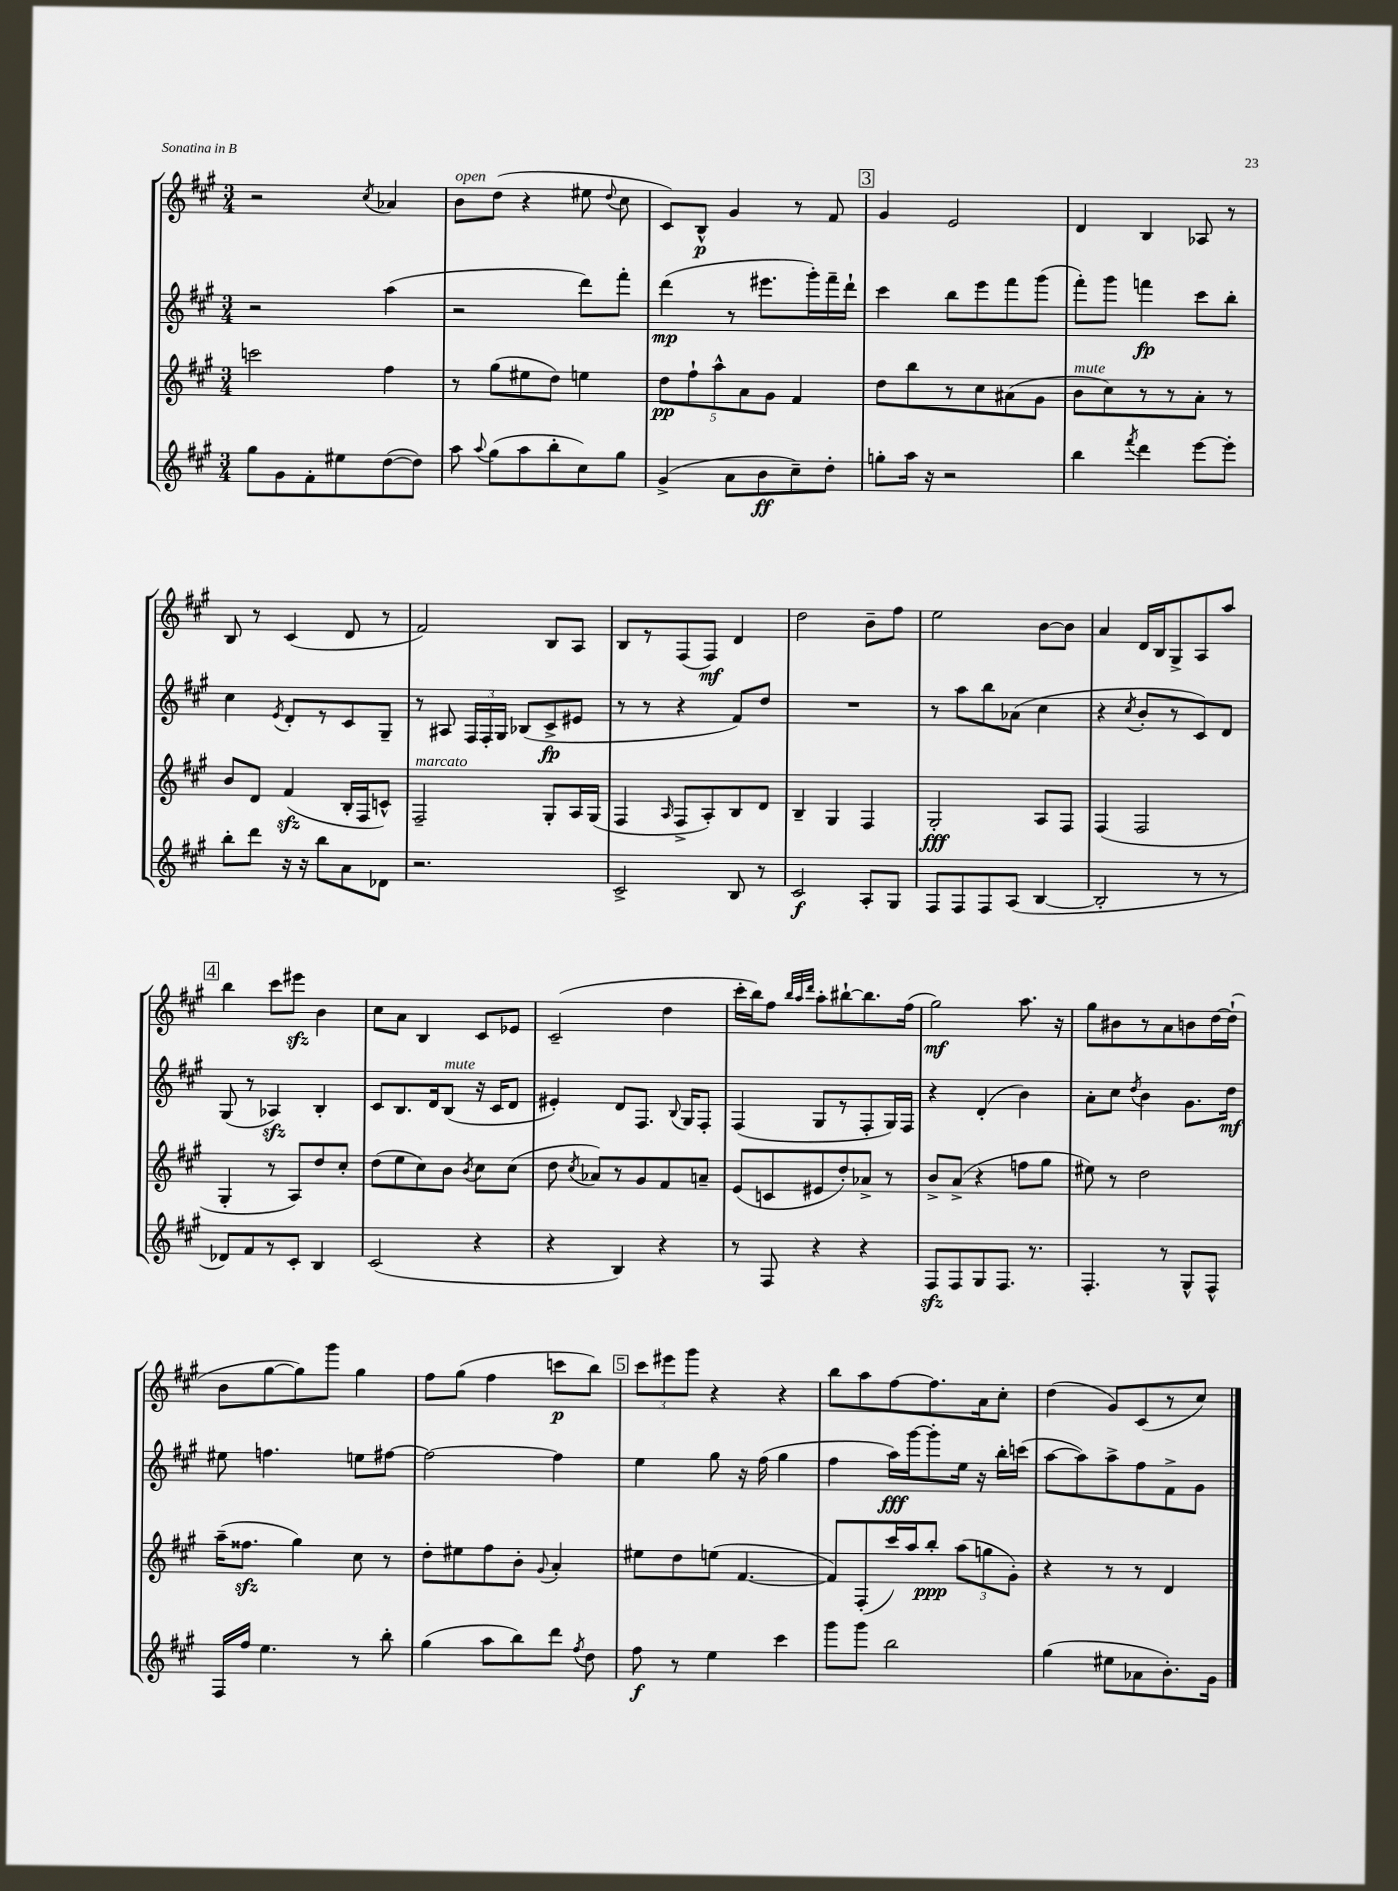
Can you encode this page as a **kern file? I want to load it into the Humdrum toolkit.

**kern	**dynam	**kern	**dynam	**kern	**dynam	**kern	**dynam
*part4	*part4	*part3	*part3	*part2	*part2	*part1	*part1
*staff4	*staff4	*staff3	*staff3	*staff2	*staff2	*staff1	*staff1
*clefG2	*	*clefG2	*	*clefG2	*	*clefG2	*
*k[f#c#g#]	*	*k[f#c#g#]	*	*k[f#c#g#]	*	*k[f#c#g#]	*
*M3/4	*	*M3/4	*	*M3/4	*	*M3/4	*
=18	=18	=18	=18	=18	=18	=18	=18
8gg#\L	.	2cccn\	.	2r	.	2r	.
8g#\	.	.	.	.	.	.	.
8f#'\	.	.	.	.	.	.	.
8ee#X\	.	.	.	.	.	.	.
.	.	.	.	.	.	8qcc#/	.
([8dd\	.	4ff#\	.	(4aa\	.	4a-X/	.
8dd\J])	.	.	.	.	.	.	.
=19	=19	=19	=19	=19	=19	=19	=19
!	!	!	!	!	!	!LO:TX:a:i:t=open	!
8aa\	.	8r	.	2r	.	8b\L	.
8qqaa/	.	.	.	.	.	.	.
(8gg#\L	.	(8gg#\L	.	.	.	(8dd\J	.
8aa\	.	8ee#X\	.	.	.	4r	.
8bb'\	.	8dd\J)	.	.	.	.	.
8cc#\)	.	4een\	.	8ddd\L)	.	8ee#X\	.
.	.	.	.	.	.	8qqdd/	.
8gg#\J	.	.	.	8fff#'\J	.	8cc#\	.
=20	=20	=20	=20	=20	=20	=20	=20
(4g#^/	.	10dd\L	pp	(4ddd\	mp	8c#/L)	.
.	.	10ff#`\	.	.	.	.	.
.	.	.	.	.	.	8B^^/J	p
.	.	10aa^^\	.	.	.	.	.
8a\L	.	.	.	8r	.	4g#/	.
.	.	10a\	.	.	.	.	.
8b\	ff	.	.	8.eee#X\L	.	.	.
.	.	10g#\J	.	.	.	.	.
8cc#~\)	.	4f#/	.	.	.	8r	.
.	.	.	.	16ggg#'\L)	.	.	.
8dd'\J	.	.	.	16fff#~\	.	8f#/	.
.	.	.	.	16ddd`\JJ	.	.	.
!!LO:REH:place=s1:t=3
=21	=21	=21	=21	=21	=21	=21	=21
8ggn'\L	.	8dd\L	.	4ccc#\	.	4g#/	.
16aa\Jk	.	8bb\	.	.	.	.	.
16r	.	.	.	.	.	.	.
2r	.	8r	.	8bb\L	.	2e/	.
.	.	8cc#\	.	8eee\	.	.	.
.	.	(8a#X\	.	8fff#\	.	.	.
.	.	8g#\J	.	(8ggg#\J	.	.	.
=22	=22	=22	=22	=22	=22	=22	=22
!	!	!LO:TX:a:i:t=mute	!	!	!	!	!
4bb\	.	8b\L	.	8fff#'\L)	.	4d/	.
.	.	8cc#\)	.	8ggg#\J	.	.	.
8qfff#/	.	.	.	.	.	.	.
4ddd\	.	8r	.	4fffn\	fp	4B/	.
.	.	8r	.	.	.	.	.
[8eee\L	.	8a'\J	.	8ccc#\L	.	8A-X/	.
8eee'\J]	.	8r	.	8bb'\J	.	8r	.
!!LO:LB:g=z
=23	=23	=23	=23	=23	=23	=23	=23
8bb'\L	.	8b/L	.	4cc#\	.	8B/	.
8ddd\J	.	8d/J	.	.	.	8r	.
.	.	.	.	8qe/	.	.	.
16r	.	(4f#zz/	.	8d'/L	.	(4c#/	.
16r	.	.	.	.	.	.	.
8bb\L	.	.	.	8r	.	.	.
8a\	.	16B'/LL	.	8c#/	.	8d/	.
.	.	16F#/J	.	.	.	.	.
8d-X\J	.	8cn^^/J)	.	8G#~/J	.	8r	.
=24	=24	=24	=24	=24	=24	=24	=24
!	!	!LO:TX:a:i:t=marcato	!	!	!	!	!
2.r	.	2F#~/	.	8r	.	2f#/)	.
.	.	.	.	8A#X/	.	.	.
.	.	.	.	24F#/LL	.	.	.
.	.	.	.	24F#'/	.	.	.
.	.	.	.	24G#/JJ	.	.	.
.	.	.	.	(8B-X/L	.	.	.
.	.	8G#'/L	.	8c#^/	fp	8B/L	.
.	.	16A/L	.	8e#X/J	.	8A/J	.
.	.	(16G#/JJ	.	.	.	.	.
=25	=25	=25	=25	=25	=25	=25	=25
2c#^/	.	4F#/	.	8r	.	8B/L	.
.	.	.	.	8r	.	8r	.
.	.	16qqA/	.	.	.	.	.
.	.	8F#^/L	.	4r	.	(8F#/	.
.	.	8A'/)	.	.	.	8F#/J)	mf
8B/	.	8B/	.	8f#/L)	.	4d/	.
8r	.	8d/J	.	8dd/J	.	.	.
=26	=26	=26	=26	=26	=26	=26	=26
2c#/	f	4B~/	.	2.r	.	2dd\	.
.	.	4G#/	.	.	.	.	.
8A'/L	.	4F#/	.	.	.	8b~\L	.
8G#/J	.	.	.	.	.	8ff#\J	.
=27	=27	=27	=27	=27	=27	=27	=27
8F#/L	.	2G#'/	fff	8r	.	2ee\	.
8F#/	.	.	.	8aa\L	.	.	.
8F#/	.	.	.	8bb\	.	.	.
(8A/J	.	.	.	(8a-X\J	.	.	.
[4B/	.	8A/L	.	4cc#\	.	[8b\L	.
.	.	8F#/J	.	.	.	8b\J]	.
=28	=28	=28	=28	=28	=28	=28	=28
2B'/]	.	(4F#/	.	4r	.	4a/	.
.	.	.	.	8qcc#/	.	.	.
.	.	2F#/	.	8b'/L	.	16d/LL	.
.	.	.	.	.	.	16B/J	.
.	.	.	.	8r	.	8G#^/	.
8r	.	.	.	8c#/)	.	8A/	.
8r	.	.	.	8d/J	.	8aa/J	.
!!LO:LB:g=z
!!LO:REH:place=s1:t=4
=29	=29	=29	=29	=29	=29	=29	=29
8d-X/L)	.	4G#'/	.	(8G#/	.	4bb\	.
8f#/	.	.	.	8r	.	.	.
8r	.	8r	.	4A-Xzz/)	.	8ccc#\L	.
8c#'/J	.	8A/L)	.	.	.	8eee#Xzz\J	.
4B/	.	8dd/	.	4B'/	.	4b\	.
.	.	8cc#'/J	.	.	.	.	.
=30	=30	=30	=30	=30	=30	=30	=30
(2c#/	.	(8dd\L	.	8c#/L	.	8cc#\L	.
.	.	8ee\	.	8.B/	.	8a\J	.
.	.	8cc#\)	.	.	.	4B/	.
.	.	.	.	16d/k	.	.	.
!	!	!	!	!LO:TX:a:i:t=mute	!	!	!
.	.	8b\J	.	(8B/J	.	.	.
.	.	8qb/	.	.	.	.	.
4r	.	8cc#\L	.	16r	.	8c#/L	.
.	.	.	.	16c#/KL	.	.	.
.	.	(8cc#\J	.	8d/J	.	8e-X/J	.
=31	=31	=31	=31	=31	=31	=31	=31
4r	.	8dd\	.	4e#X'/)	.	(2c#~/	.
.	.	8qcc#/	.	.	.	.	.
.	.	8a-X/L)	.	.	.	.	.
4B/)	.	8r	.	8d/L	.	.	.
.	.	8g#/	.	8.F#/J	.	.	.
4r	.	8f#/	.	.	.	4dd\	.
.	.	.	.	8qqB/	.	.	.
.	.	.	.	16G#/KL	.	.	.
.	.	8an~/J	.	8F#'/J	.	.	.
=32	=32	=32	=32	=32	=32	=32	=32
8r	.	(8e/L	.	(4F#/	.	16ccc#'\LL	.
.	.	.	.	.	.	16bb\J)	.
8F#/	.	8cn/	.	.	.	8ff#\J	.
.	.	.	.	.	.	32qqbb/LLL	.
.	.	.	.	.	.	32qqaa/	.
.	.	.	.	.	.	32qqddd/JJJ	.
4r	.	8e#X/	.	8G#/L	.	8aa'\L	.
.	.	8dd'/)	.	8r	.	[8bb#X`\	.
4r	.	8a-X^/J	.	8F#'/	.	8.bb#\]	.
.	.	8r	.	16G#/L)	.	.	.
.	.	.	.	16F#/JJ	.	(16ff#\Jk	.
=33	=33	=33	=33	=33	=33	=33	=33
8F#zz/L	.	8b^/L	.	4r	.	2gg#\)	mf
8F#/	.	(8a^/J	.	.	.	.	.
8G#/	.	4r	.	(4d'/	.	.	.
8.F#/J	.	.	.	.	.	.	.
.	.	8ffn\L	.	4b\)	.	8.aa\	.
8.r	.	.	.	.	.	.	.
.	.	8gg#\J	.	.	.	.	.
.	.	.	.	.	.	16r	.
=34	=34	=34	=34	=34	=34	=34	=34
4.F#'/	.	8ee#X\)	.	8a'\L	.	8gg#\L	.
.	.	8r	.	8cc#\J	.	8b#X\	.
.	.	.	.	8qdd/	.	.	.
.	.	2dd\	.	4b\	.	8r	.
8r	.	.	.	.	.	8a\	.
8G#^^/L	.	.	.	8.g#\L	.	8bn\	.
8F#^^/J	.	.	.	.	.	[16dd\L	.
.	.	.	.	16dd\Jk	mf	(16dd`\JJ]	.
!!LO:LB:g=z
=35	=35	=35	=35	=35	=35	=35	=35
16F#/LL	.	(16aa~\KL	.	8ee#X\	.	8b\L	.
16ff#/JJ	.	8.ff##Xzz\J	.	.	.	.	.
4.ee\	.	.	.	4.ffn\	.	[8gg#\	.
.	.	4gg#\)	.	.	.	8gg#\])	.
.	.	.	.	.	.	8ggg#\J	.
8r	.	8cc#\	.	8een\L	.	4gg#\	.
8bb'\	.	8r	.	[8ff#X\J	.	.	.
=36	=36	=36	=36	=36	=36	=36	=36
(4gg#\	.	8dd'\L	.	2ff#\_	.	8ff#\L	.
.	.	8ee#X\	.	.	.	(8gg#\J	.
8aa\L	.	8ff#\	.	.	.	4ff#\	.
8bb\)	.	8b'\J	.	.	.	.	.
.	.	8qqg#/	.	.	.	.	.
8ddd\J	.	4a'/	.	4ff#\]	.	8cccn\L	p
8qff#/	.	.	.	.	.	.	.
8dd\	.	.	.	.	.	8bb\J)	.
!!LO:REH:place=s1:t=5
=37	=37	=37	=37	=37	=37	=37	=37
8ff#\	f	8ee#X\L	.	4ee\	.	12ccc#\L	.
.	.	.	.	.	.	12eee#X\	.
8r	.	8dd\	.	.	.	.	.
.	.	.	.	.	.	12ggg#\J	.
4ee\	.	(8een\J	.	8gg#\	.	4r	.
.	.	[4.f#/	.	16r	.	.	.
.	.	.	.	(16ff#\	.	.	.
4ccc#\	.	.	.	4gg#\	.	4r	.
=38	=38	=38	=38	=38	=38	=38	=38
8ggg#\L	.	8f#/L])	.	4ff#\	.	8bb\L	.
8ggg#\J	.	(8F#'/	.	.	.	8aa\	.
2bb\	.	16ccc#/L)	.	16aa\LL)	fff	[8ff#\	.
.	.	16aa/J	.	[16ggg#\J	.	.	.
.	.	8bb'/J	ppp	8ggg#'\]	.	8.ff#\]	.
.	.	(12aa\L	.	16ee\Jk	.	.	.
.	.	.	.	16r	.	16a\k	.
.	.	12ggn\	.	.	.	.	.
.	.	.	.	16bb'\LL	.	8cc#'\J	.
.	.	12g#'\J)	.	.	.	.	.
.	.	.	.	(16cccn\JJ	.	.	.
=39	=39	=39	=39	=39	=39	=39	=39
(4gg#\	.	4r	.	[8aa\L	.	(4dd\	.
.	.	.	.	8aa\])	.	.	.
8ee#X\L	.	8r	.	8aa^\	.	8g#/L)	.
8a-X\	.	8r	.	8ff#\	.	(8c#/	.
8.b'\)	.	4d/	.	8f#^\	.	8r	.
.	.	.	.	8g#\J	.	8cc#/J)	.
16g#\Jk	.	.	.	.	.	.	.
==	==	==	==	==	==	==	==
*-	*-	*-	*-	*-	*-	*-	*-
